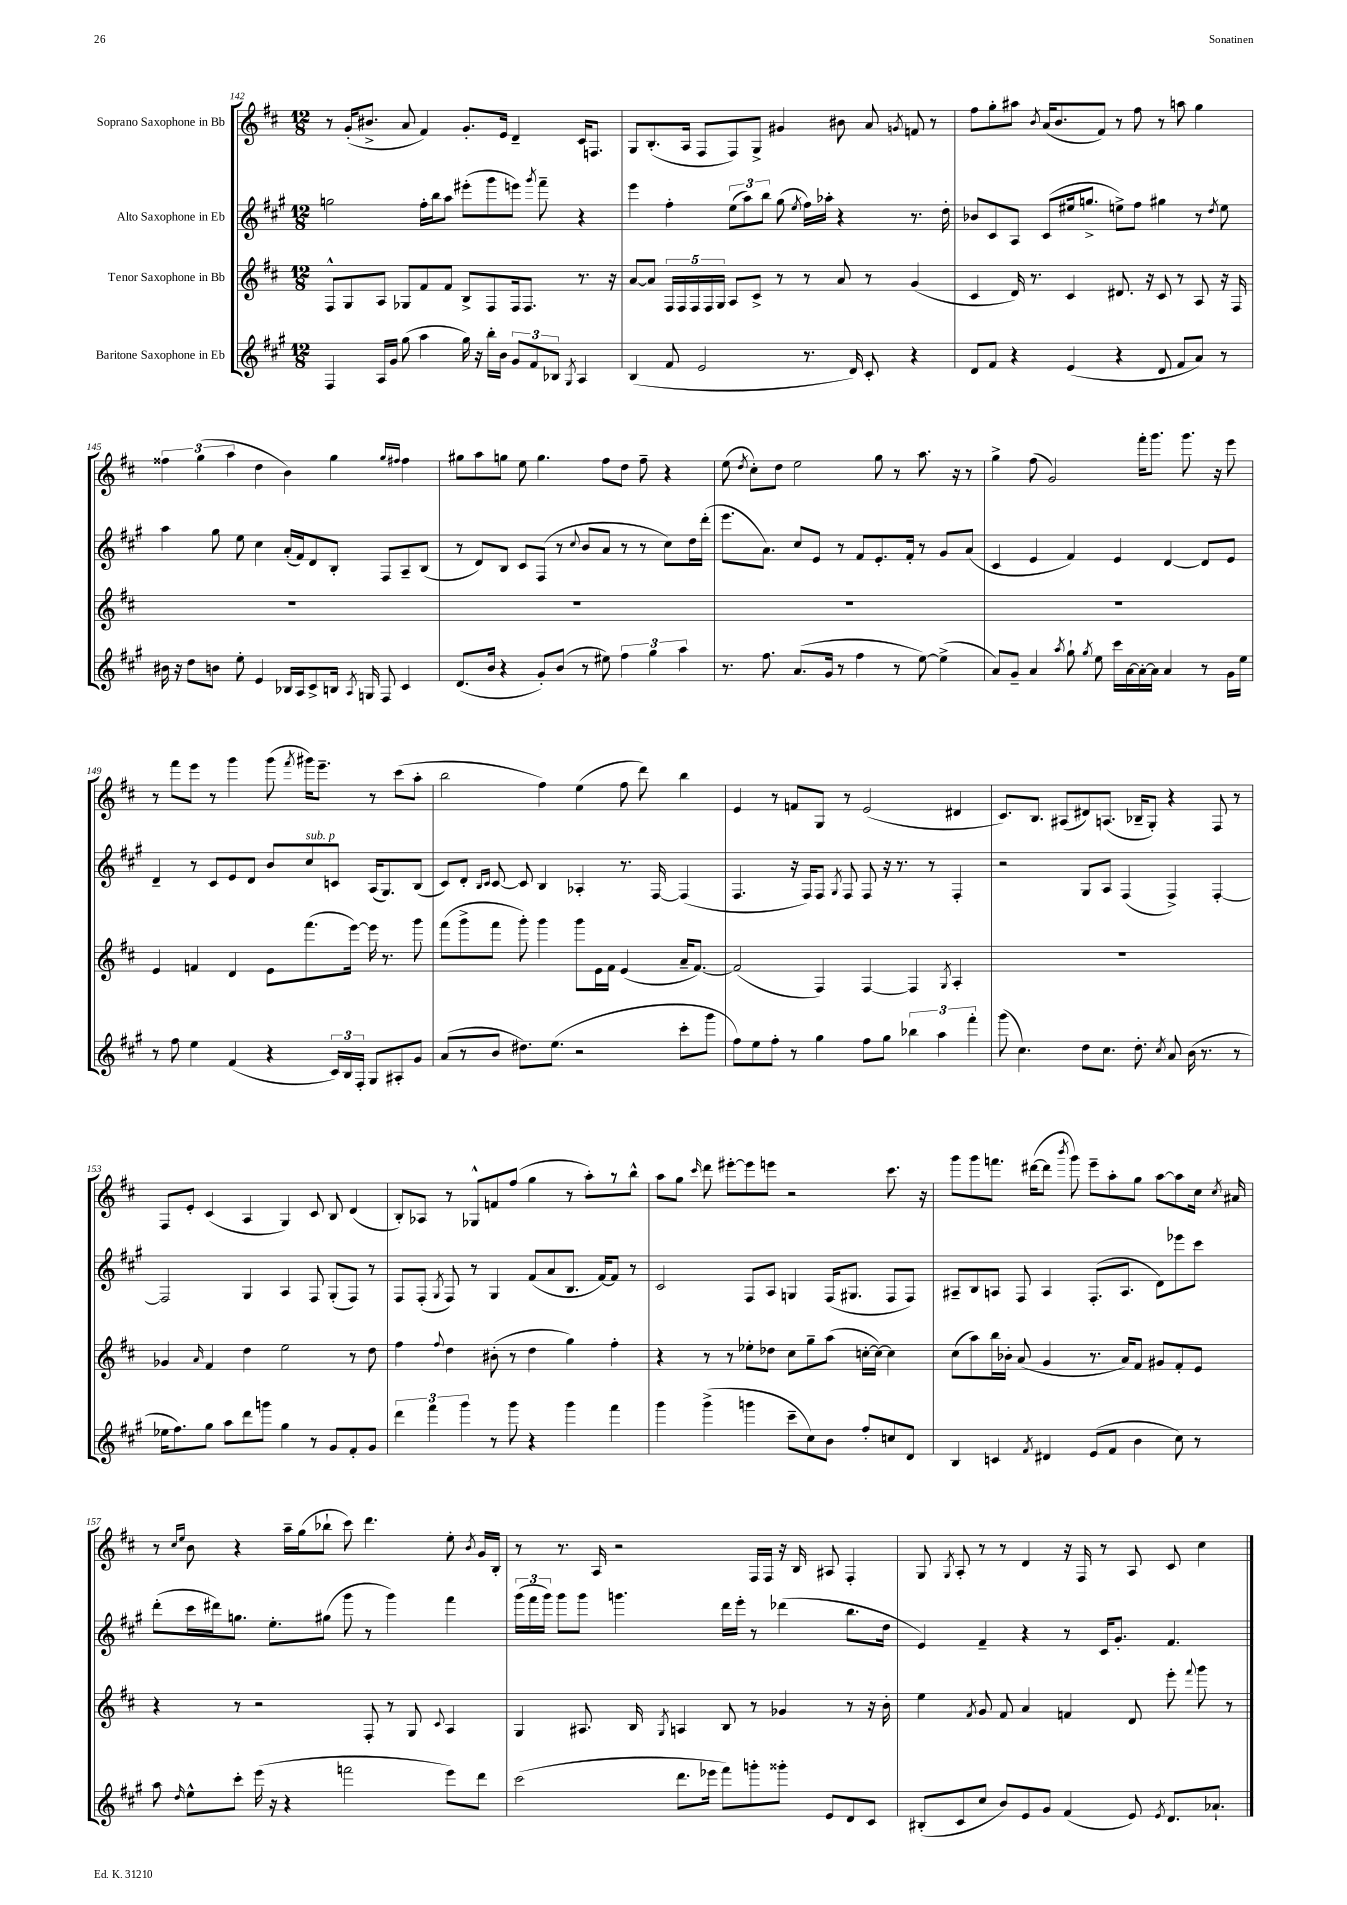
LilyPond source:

<<
\new StaffGroup <<
\new Staff = "s0" \with { instrumentName = "Soprano Saxophone in Bb" } {
    \clef treble \key d \major \numericTimeSignature \time 12/8
    \autoBeamOff r8 g'16[-.( bis'8.]-> a'8 fis'4) g'8.[-. e'16] d'4-- cis'16[ f8.] |
    g8[ b8.-.( a16] fis8[ fis8) g8]-> gis'4 bis'8 a'8 \acciaccatura { g'8 } f'8 r8 |
    fis''8[ g''8-. ais''8] \acciaccatura { b'8 } a'16[( b'8. fis'8]) r8 fis''8 r8 a''8 g''4 |
    \tuplet 3/2 { fisis''4 g''4( a''4 } d''4 b'4) g''4 \grace { g''16[ fis''16] } fis''4 |
    gis''8[ a''8 g''8] e''8 g''4. fis''8[ d''8] fis''8-- r4 |
    e''8( \acciaccatura { d''8 } cis''8[-.) d''8] e''2 g''8 r8 a''8. r16 r8 |
    g''4-> fis''8( g'2) fis'''16[-. g'''8.] g'''8. r16 e'''8 |
    r8 fis'''8[ e'''8] r8 g'''4 g'''8( \acciaccatura { fis'''8 } gis'''16[) e'''8.]-- r8 cis'''8[( a''8]-. |
    b''2 fis''4) e''4( fis''8 d'''8) b''4 |
    e'4 r8 f'8[ g8] r8 e'2( dis'4 |
    cis'8.[) b8.] ais8[( dis'8) a8.]( bes16[-- g8]-.) r4 fis8 r8 |
    fis8[ e'8]-. cis'4( a4 g4) cis'8 b8 d'4( |
    b8[-.) aes8] r8 ges8[-^ f'8 fis''8]( g''4 r8 a''8[-.) r8 b''8]-^ |
    a''8[ g''8] \grace { cis'''16 } d'''8 eis'''8[~-. eis'''8 e'''8] r2 cis'''8. r16 |
    g'''8[ g'''8 f'''8.] dis'''16[~( dis'''8] \acciaccatura { b'''8 } g'''8) e'''8[-- a''8-. g''8] a''8[~ a''8 cis''16] \acciaccatura { cis''8 } ais'16 |
    r8 \grace { cis''16[ e''16] } b'8 r4 a''16[-- g''16( bes''8]-! cis'''8) d'''4. e''8-. \acciaccatura { b'8 } g'16[ b16]-. |
    r8 r8. a16 r2 fis16[ fis16] r16 b16 ais8 fis4-. |
    g8 \acciaccatura { g8 } a8-. r8 r8 d'4 r16 fis16 r8 a8 cis'8 cis''4 \bar "|." |
}
\new Staff = "s1" \with { instrumentName = "Alto Saxophone in Eb" } {
    \clef treble \key a \major \numericTimeSignature \time 12/8
    \autoBeamOff g''2 fis''16[-. b''16 a''8] eis'''8[-.( gis'''8 e'''8]) \acciaccatura { gis'''8 } fis'''8-- r4 |
    e'''4 fis''4-. \tuplet 3/2 { e''8[( a''8) b''8] } gis''8( \acciaccatura { e''8 } fis''16[) aes''16]-. r4 r8. d''16-. |
    bes'8[ cis'8 a8] cis'8[( eis''16 g''8.]-> e''8[->) fis''8] gis''4 r8 \acciaccatura { d''8 } e''8 |
    a''4 gis''8 e''8 cis''4 a'16[-.( fis'16) d'8 b8]-. fis8[ a8-- b8]( |
    r8 d'8[) b8] cis'8[ fis8]( r8 \appoggiatura { cis''8 } b'8[ a'8] r8 r8 cis''8[) d''16 d'''16]-.( |
    e'''8.[ a'8.]) cis''8[ e'8] r8 fis'8[ e'8.-. fis'16]-. r8 gis'8[ a'8]( |
    cis'4 e'4 fis'4) e'4 d'4~ d'8[ e'8] |
    d'4-- r8 cis'8[ e'8 d'8] b'8[ cis''8^\markup { \italic "sub. p" } c'8] a16[( gis8.) b8]( |
    cis'8[) d'8]-. \grace { b16[ cis'16] } cis'8~ cis'8 b4 aes4-. r8. fis16~ fis4( |
    fis4. r16 fis16[) fis8] \acciaccatura { gis8 } fis8 fis8 r16 r8. r8 fis4-. |
    r2 gis8[ a8] fis4( fis4->) fis4~-. |
    fis2 gis4 a4 fis8 gis8[-.( fis8]) r8 |
    fis8[ fis8]-.( \acciaccatura { gis8 } fis8) r8 gis4 fis'8[( a'8 b8.] fis'16[~) fis'8] r8 |
    cis'2 fis8[ a8] g4 fis16[( gis8.] fis8[ fis8]) |
    ais8[-- b8 a8] fis8 a4 fis8.[-.( a8.] d'8[) ees'''8 cis'''8] |
    d'''8[-.( cis'''16 dis'''16) g''8.] e''8.[-. gis''8]( gis'''8 r8 gis'''4) fis'''4 |
    \tuplet 3/2 { gis'''16[( fis'''16 gis'''16]) } gis'''8[ gis'''8] g'''4. d'''16[ e'''16]-. r8 des'''4( b''8.[ d''16] |
    e'4) fis'4-- r4 r8 cis'16[ gis'8.]-. fis'4. \bar "|." |
}
\new Staff = "s2" \with { instrumentName = "Tenor Saxophone in Bb" } {
    \clef treble \key d \major \numericTimeSignature \time 12/8
    \autoBeamOff fis8[-^ g8 a8] ges8[ fis'8 fis'8] b8[-> fis8 fis16 fis8.] r8. r16 |
    a'8[~ a'8] \tuplet 5/4 { fis16[ fis16 fis16 fis16 g16] } a8[ cis'8]-> r8 r8 a'8 r8 g'4( |
    cis'4 d'16) r8. cis'4 dis'8. r16 cis'8 r8 a8 r16 fis16 |
    R1. |
    R1. |
    R1. |
    R1. |
    e'4 f'4 d'4 e'8[ fis'''8.( e'''16]~) e'''16 r8. g'''8 |
    fis'''8[( g'''8-> fis'''8] g'''8-.) g'''4 g'''8[ e'16 fis'16] e'4( a'16[-- fis'8.]~) |
    fis'2( fis4) fis4~ fis4 \acciaccatura { g8 } a4-. |
    R1. |
    ges'4 \grace { a'16 } fis'4 d''4 e''2 r8 d''8 |
    fis''4 \appoggiatura { fis''8 } d''4 bis'8-.( r8 d''4 g''4) fis''4-. |
    r4 r8 r8 ees''8[-. des''8] cis''8[ g''8-- a''8]( c''16[~-. c''16]~) c''4 |
    cis''8[( a''8) b''16 bes'16]-. a'8( g'4 r8. a'16[) fis'8] gis'8[ fis'8-. e'8] |
    r4 r8 r2 fis8-. r8 g8 \appoggiatura { cis'8 } a4 |
    g4 ais8. b16 \acciaccatura { g8 } a4 b8 r8 ges'4 r8 r16 b'16-. |
    e''4 \acciaccatura { fis'8 } g'8 fis'8 a'4 f'4 d'8 e'''8-. \appoggiatura { fis'''8 } g'''8 r8 \bar "|." |
}
\new Staff = "s3" \with { instrumentName = "Baritone Saxophone in Eb" } {
    \clef treble \key a \major \numericTimeSignature \time 12/8
    \autoBeamOff fis4 a16[ gis'16] gis''8( a''4 gis''16) r16 b''16[-. b'16] \tuplet 3/2 { gis'8[ fis'8 bes8] } \acciaccatura { gis8 } a4 |
    b4( fis'8 e'2 r8. d'16) cis'8-. r4 |
    d'8[ fis'8] r4 e'4( r4 d'8 fis'8[ a'8]) r8 |
    bis'16 r16 d''8[ b'8] e''8-. e'4 bes16[ a16 cis'8-> b16] \acciaccatura { a8 } g16 fis8 cis'4 |
    d'8.[( b'16] r4 gis'8[-.) b'8]( r8 eis''8) \tuplet 3/2 { fis''4 gis''4 a''4 } |
    r8. fis''8. a'8.[( gis'16] r8 fis''4 r8 e''8~) e''4->( |
    a'8[) gis'8]-- a'4 \acciaccatura { a''8 } gis''8-! \acciaccatura { gis''8 } e''8 cis'''16[ a'16~ a'16~-. a'16] a'4 r8 gis'16[ e''16] |
    r8 fis''8 e''4 fis'4( r4 \tuplet 3/2 { cis'16[) b16 fis16]-. } gis8[ ais8-. gis'8] |
    a'8[( r8 b'8] dis''8.[) e''8.]( r2 cis'''8[-. gis'''8] |
    fis''8[) e''8 fis''8]-. r8 gis''4 fis''8[ gis''8] \tuplet 3/2 { bes''4 a''4 fis'''4-. } |
    gis'''8( cis''4.) d''8[ cis''8.] d''8.-. \acciaccatura { cis''8 } a'8 b'16( r8. r8 |
    ees''16[ fis''8.) gis''8] a''8[ d'''8 g'''8] gis''4 r8 gis'8[ fis'8-. gis'8] |
    \tuplet 3/2 { d'''4 fis'''4 gis'''4 } r8 gis'''8 r4 gis'''4 fis'''4 |
    gis'''4 gis'''4->( g'''4 cis'''8[-- cis''8) b'8] fis''8[-. c''8 d'8] |
    b4 c'4 \acciaccatura { fis'8 } dis'4 e'8[( fis'8] b'4 cis''8) r8 |
    a''8 \grace { d''16 } e''8[-^ cis'''8]-. e'''16( r16 r4 f'''2 e'''8[) d'''8] |
    cis'''2( d'''8.[ ees'''16] fis'''8[) g'''8-. gisis'''8]-. e'8[ d'8 cis'8] |
    bis8[-.( cis'8 cis''8] b'8[) e'8 gis'8] fis'4( e'8) \acciaccatura { e'8 } d'8.[ aes'8.]-! \bar "|." |
}
>>
>>
\layout { \context { \Score currentBarNumber = #142 } }
